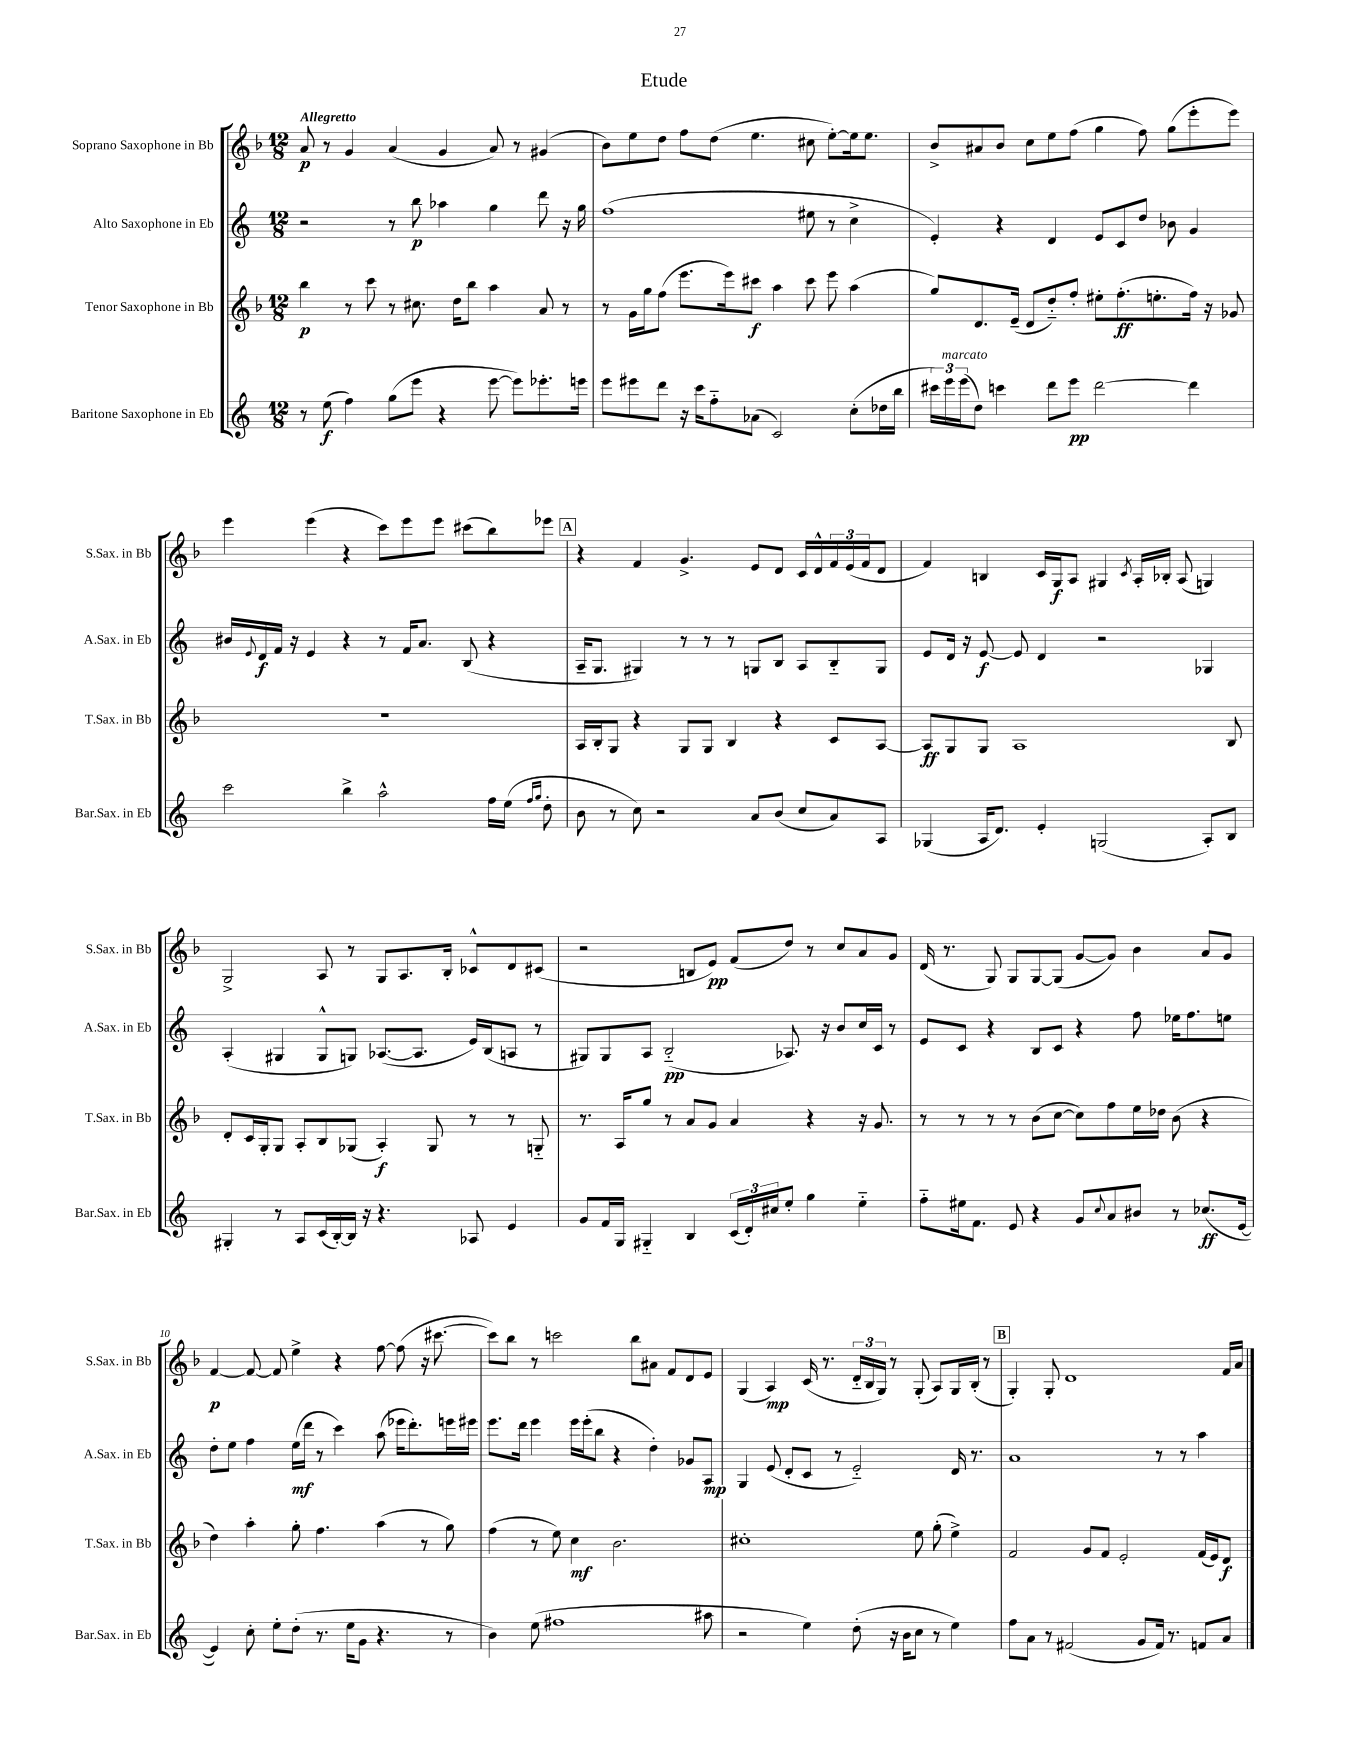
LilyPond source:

\header { title = "Etude" }
<<
\new StaffGroup <<
\new Staff = "s0" \with { instrumentName = "Soprano Saxophone in Bb" shortInstrumentName = "S.Sax. in Bb" } {
    \clef treble \key f \major \numericTimeSignature \time 12/8 \tempo "Allegretto"
    a'8\p r8 g'4 a'4( g'4 a'8) r8 gis'4( |
    bes'8) e''8 d''8 f''8 d''8( e''4. cis''8 e''8~-.) e''16 e''8. |
    bes'8-> ais'8 bes'8 c''8 e''8 f''8( g''4 f''8) g''8( e'''8-. e'''8) |
    e'''4 e'''4( r4 c'''8) e'''8 e'''8 cis'''8( bes''8) ees'''8 |
    \mark \markup { \box "A" } r4 f'4 g'4.-> e'8 d'8 c'16 d'16-^ \tuplet 3/2 { f'16 e'16( f'16 } d'8 |
    f'4) b4 c'16 g16\f a8 gis4 \acciaccatura { c'8 } a16-. bes16-. a8( g4) |
    g2-> a8 r8 g8 a8. bes16-. ces'8-^ d'8 cis'8( |
    r2 b8 e'8\pp) f'8( d''8) r8 c''8 a'8 g'8 |
    d'16( r8. g8) g8 g8~ g8( g'8~ g'8) bes'4 a'8 g'8 |
    f'4~\p f'8~ f'8 e''4-> r4 f''8~ f''8( r16 cis'''8.~ |
    cis'''8) bes''8 r8 c'''2 bes''8 ais'8 f'8 d'8 e'8 |
    g4( a4\mp) c'16( r8. \tuplet 3/2 { d'16-_ bes16 g16) } r8 g8-.( a8) g16 bes16-.( r8 |
    \mark \markup { \box "B" } g4-.) g8-. d'1 f'16 a'16 \bar "|." |
}
\new Staff = "s1" \with { instrumentName = "Alto Saxophone in Eb" shortInstrumentName = "A.Sax. in Eb" } {
    \clef treble \key c \major \numericTimeSignature \time 12/8
    r2 r8 b''8\p aes''4 g''4 d'''8 r16 g''16 |
    f''1( eis''8 r8 c''4-> |
    e'4-.) r4 d'4 e'8 c'8 d''8 bes'8 g'4 |
    bis'16 \appoggiatura { e'8 } d'16\f f'16 r16 e'4 r4 r8 f'16 a'8. b8( r4 |
    \mark \markup { \box "A" } a16-- g8. gis4) r8 r8 r8 g8 b8 a8 b8-_ g8 |
    e'8 d'16 r16 e'8~\f e'8 d'4 r2 ges4 |
    a4-.( gis4 gis8-^ g8) aes8.~( aes8. e'16) b16( a8 r8 |
    gis8) gis8 a8 b2-_\pp( aes8.) r16 b'8 c''16 c'16 r8 |
    e'8 c'8 r4 b8 c'8 r4 f''8 ees''16 f''8. e''8 |
    d''8-. e''8 f''4 e''16\mf( d'''16 r8 c'''4) a''8( ees'''16 d'''8.-.) e'''16 eis'''16 |
    e'''8. d'''16 e'''4 e'''16 e'''16-.( b''8 r4 d''4-.) ges'8 a8\mp |
    g4 e'8( d'8-. c'8 r8 e'2-_) d'16 r8. |
    \mark \markup { \box "B" } a'1 r8 r8 a''4 \bar "|." |
}
\new Staff = "s2" \with { instrumentName = "Tenor Saxophone in Bb" shortInstrumentName = "T.Sax. in Bb" } {
    \clef treble \key f \major \numericTimeSignature \time 12/8
    bes''4\p r8 c'''8 r8 cis''8. d''16 bes''8 a''4 a'8 r8 |
    r8 g'16 g''16 f''8( e'''8. e'''16) cis'''8\f a''4 cis'''8 e'''8 a''4( |
    g''8) d'8. e'16--( d'8 d''8-_) f''8-. eis''8-. f''8.-.\ff( e''8.-. f''16) r16 ges'8 |
    R1. |
    \mark \markup { \box "A" } a16 bes16-. g8 r4 g8 g8 bes4 r4 c'8 a8~ |
    a8\ff g8 g8 a1 bes8 |
    d'8-. c'16 g16-. g8 a8-. bes8 ges8( a4-.\f) ges8 r8 r8 g8-_ |
    r8. a16 g''8 r8 a'8 g'8 a'4 r4 r16 g'8. |
    r8 r8 r8 r8 bes'8( c''8~ c''8) f''8 e''16 des''16 bes'8( r4 |
    d''4) a''4-. g''8-. f''4. a''4( r8 g''8) |
    f''4( r8 e''8) c''4\mf bes'2. |
    cis''1-. e''8 g''8-.( e''4->) |
    \mark \markup { \box "B" } f'2 g'8 f'8 e'2-. f'16( e'16) d'8\f \bar "|." |
}
\new Staff = "s3" \with { instrumentName = "Baritone Saxophone in Eb" shortInstrumentName = "Bar.Sax. in Eb" } {
    \clef treble \key c \major \numericTimeSignature \time 12/8
    r8 e''8\f( f''4) g''8( e'''8 r4 e'''8~ e'''8) ees'''8.-. e'''16 |
    e'''8 eis'''8 d'''8 r16 c'''16 f''8-_ aes'8( c'2) c''8-.( des''16 b''16 |
    \tuplet 3/2 { cis'''16) e'''16^\markup { \italic "marcato" } e'''16( } d''8) c'''4 d'''8 e'''8\pp d'''2~ d'''4 |
    c'''2 b''4-> a''2-^ f''16 e''16( \grace { f''16 g''16 } d''8-. |
    \mark \markup { \box "A" } b'8 r8 c''8) r2 a'8 b'8( c''8 a'8) a8 |
    ges4( a16 d'8.) e'4-. g2( a8-.) b8 |
    gis4-. r8 a8 c'16( b16~-.) b16 r16 r4. aes8 e'4 |
    g'8 f'16 g16 gis4-_ b4 \tuplet 3/2 { c'16( d'16-.) cis''16 } e''8-. g''4 e''4-_ |
    f''8-_ eis''16 f'8. e'8 r4 g'8 \appoggiatura { c''8 } a'8 bis'8 r8 ces''8.\ff( e'16~ |
    e'4) c''8-. e''8-. d''8-.( r8. e''16 g'8 r4. r8 |
    b'4) e''8( fis''1 ais''8 |
    r2 e''4) d''8-.( r16 b'16 c''8 r8 e''4) |
    \mark \markup { \box "B" } f''8 a'8 r8 fis'2( g'8 fis'16) r8. f'8 a'8 \bar "|." |
}
>>
>>
\layout { \context { \Score \override BarNumber.break-visibility = ##(#f #t #t) barNumberVisibility = #(every-nth-bar-number-visible 5) } }
